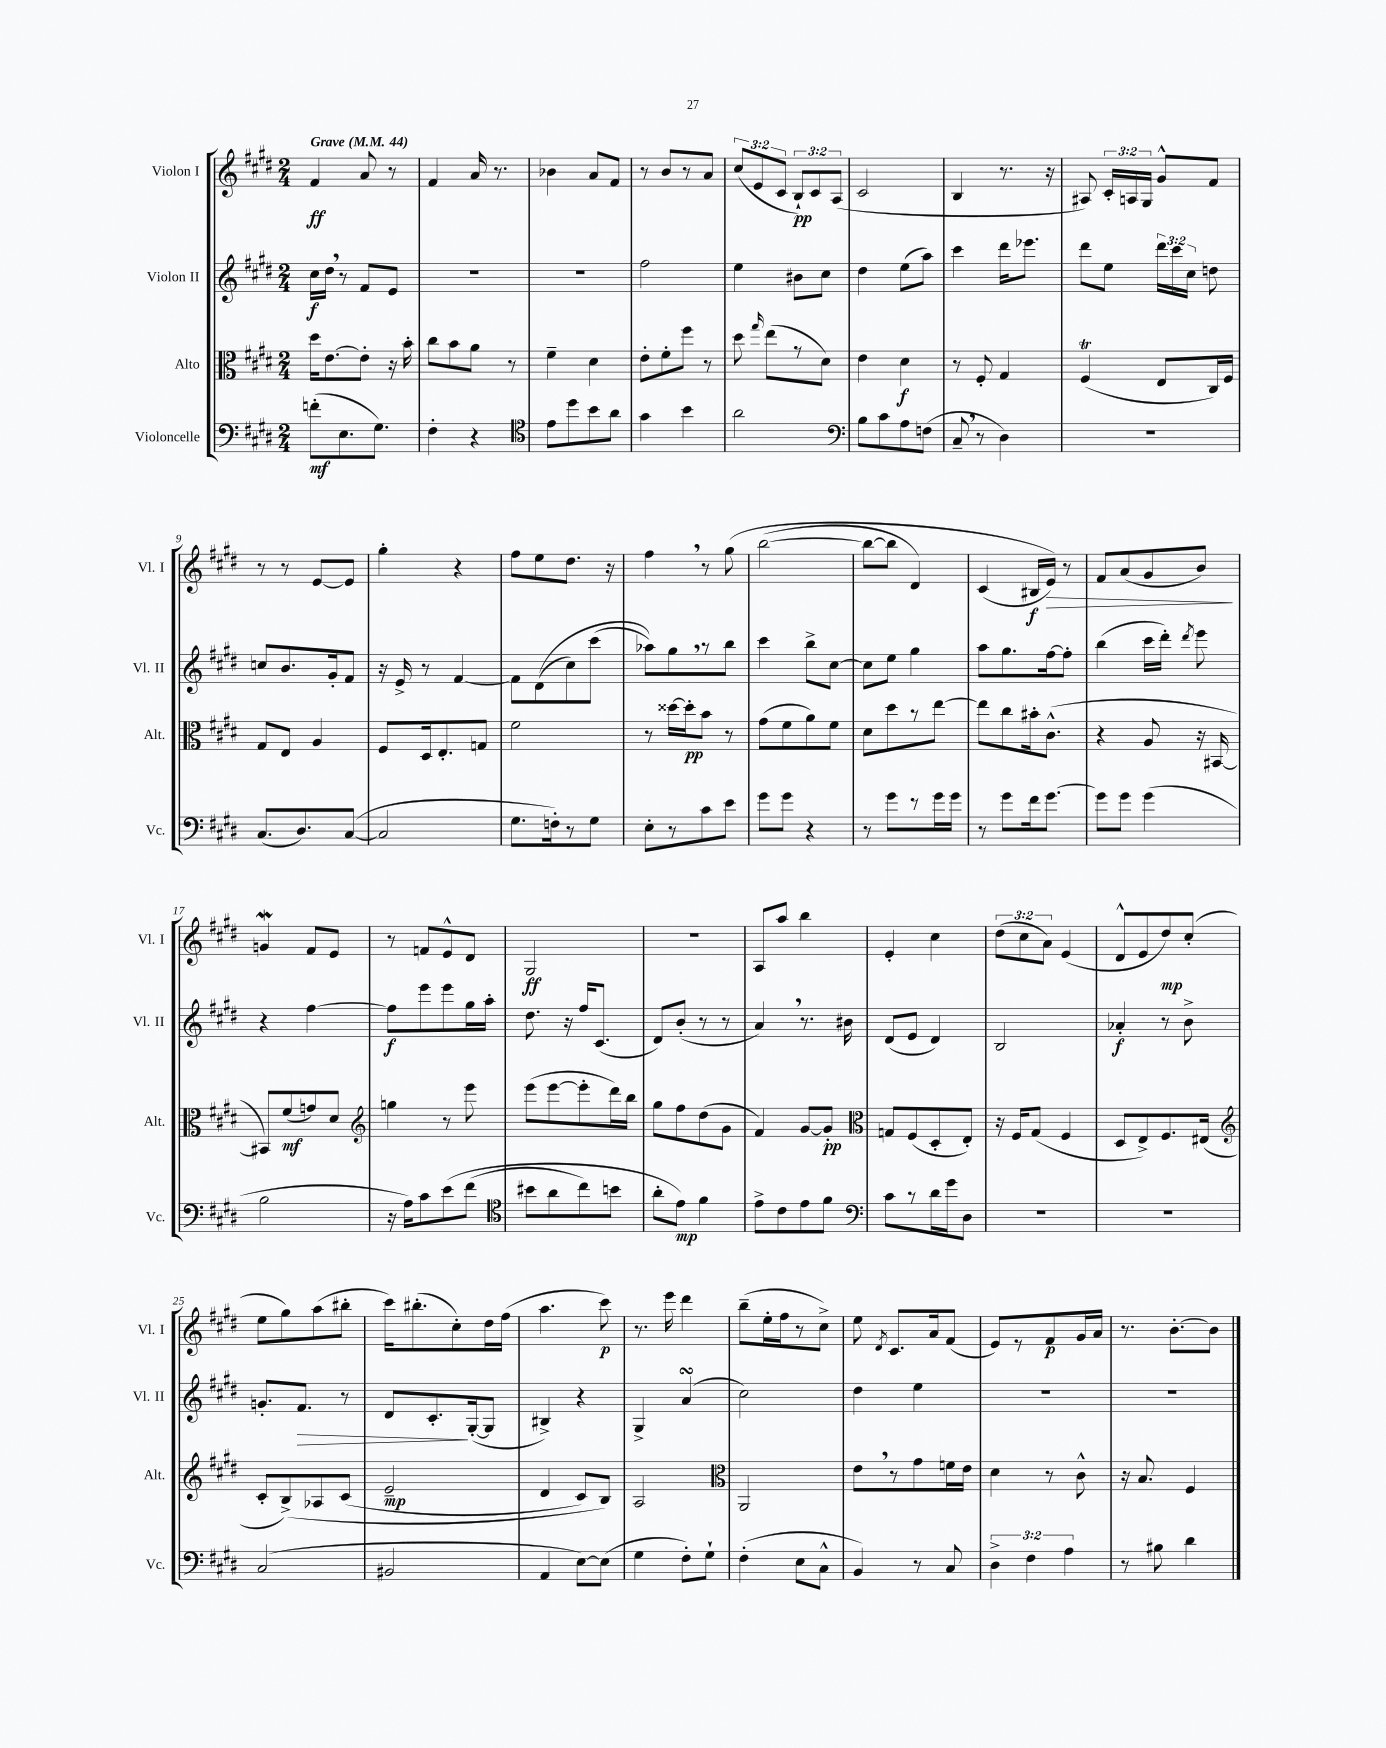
<<
\new StaffGroup <<
\new Staff = "s0" \with { instrumentName = "Violon I" shortInstrumentName = "Vl. I" } {
    \clef treble \key e \major \numericTimeSignature \time 2/4 \override Staff.TupletNumber.text = #tuplet-number::calc-fraction-text \tempo "Grave" 4 = 44
    \autoBeamOff fis'4\ff a'8 r8 |
    fis'4 a'16 r8. |
    bes'4 a'8[ fis'8] |
    r8 b'8[ r8 a'8] |
    \tuplet 3/2 { cis''8[( e'8 cis'8] } \tuplet 3/2 { b8[-!\pp) cis'8 a8]( } |
    cis'2 |
    b4 r8. r16 |
    ais8) \tuplet 3/2 { cis'16[-. a16 gis16] } gis'8[-^ fis'8] |
    r8 r8 e'8[~ e'8] |
    gis''4-. r4 |
    fis''8[ e''8 dis''8.] r16 |
    fis''4 \breathe r8 gis''8\( |
    b''2~( |
    b''8[~ b''8] dis'4) |
    cis'4( bis16[\f e'16]\>)\) r8 |
    fis'8[ a'8( gis'8 b'8]\!) |
    g'4\mordent fis'8[ e'8] |
    r8 f'8[ e'8-^ dis'8] |
    gis2\ff |
    R2 |
    a8[ a''8] b''4 |
    e'4-. cis''4 |
    \tuplet 3/2 { dis''8[( cis''8 a'8]) } e'4( |
    dis'8[-^ e'8 dis''8\mp) cis''8]-.( |
    e''8[ gis''8) a''8( bis''8]-. |
    cis'''16[) bis''8.-.( cis''8-.) dis''16 fis''16]( |
    a''4. cis'''8\p) |
    r8. e'''16 dis'''4 |
    b''8[--( e''16-. fis''16 r8 cis''8]->) |
    e''8 \acciaccatura { dis'8 } cis'8.[ a'16 fis'8]( |
    e'8[) r8 fis'8\p gis'16 a'16] |
    r8. b'8.[~-. b'8] \bar "|." |
}
\new Staff = "s1" \with { instrumentName = "Violon II" shortInstrumentName = "Vl. II" } {
    \clef treble \key e \major \numericTimeSignature \time 2/4 \override Staff.TupletNumber.text = #tuplet-number::calc-fraction-text
    \autoBeamOff cis''16[\f dis''16] \breathe r8 fis'8[ e'8] |
    R2 |
    R2 |
    fis''2 |
    e''4 bis'8[ cis''8] |
    dis''4 e''8[( a''8]) |
    cis'''4 dis'''16[ ees'''8.] |
    dis'''8[ e''8] \tuplet 3/2 { dis'''16[ cis'''16 cis''16] } d''8 |
    c''8[ b'8. gis'16-. fis'8] |
    r16 e'16-> r8 fis'4~ |
    fis'8[ dis'8(\( cis''8) cis'''8]( |
    aes''8[)\) gis''8 \breathe r8 b''8] |
    cis'''4 b''8[-> cis''8]~ |
    cis''8[ e''8] gis''4 |
    a''8[ gis''8. fis''16~ fis''8]-. |
    b''4( cis'''16[ dis'''16]-.) \acciaccatura { dis'''8 } e'''8 |
    r4 fis''4~ |
    fis''8[\f e'''8 e'''8 gis''16 a''16]-. |
    dis''8. r16 fis''16[ cis'8.]( |
    dis'8[) b'8]-.( r8 r8 |
    a'4) \breathe r8. bis'16 |
    dis'8[( e'8] dis'4) |
    b2 |
    aes'4-.\f r8 b'8-> |
    g'8.[-. fis'8.]\> r8 |
    dis'8[ cis'8.-.\! gis16~-.( gis8] |
    bis4->) r4 |
    gis4-> a'4\turn( |
    cis''2) |
    dis''4 e''4 |
    r2 |
    R2 \bar "|." |
}
\new Staff = "s2" \with { instrumentName = "Alto" shortInstrumentName = "Alt." } {
    \clef alto \key e \major \numericTimeSignature \time 2/4
    \autoBeamOff dis''16[ e'8.~ e'8]-. r16 b'16-. |
    cis''8[ b'8 a'8] r8 |
    fis'4-- dis'4 |
    e'8[-. fis'8-. fis''8] r8 |
    dis''8 \grace { gis''16 } e''8[( r8 dis'8]) |
    e'4 dis'4\f |
    r8 fis8-. gis4 |
    fis4\trill( e8[ cis16) fis16] |
    gis8[ e8] a4 |
    fis8[ dis16 e8.-. g8] |
    fis'2 |
    r8 disis''16[~ disis''16-.\pp b'8] r8 |
    gis'8[( fis'8 a'8) fis'8] |
    dis'8[ dis''8 r8 e''8]~ |
    e''8[ cis''8 bis'16-. cis'8.]-^( |
    r4 a8 r16 bis,16~ |
    bis,8[) fis'8\mf( g'8) dis'8] |
    \clef treble g''4 r8 e'''8 |
    e'''8[( e'''8~ e'''8-. dis'''16) b''16] |
    gis''8[ fis''8 dis''8( gis'8] |
    fis'4) gis'8[~ gis'8]-.\pp |
    \clef alto g8[ fis8( dis8-. e8]-.) |
    r16 fis16[ gis8]( fis4 |
    dis8[ e8->) fis8. eis16]( |
    \clef treble cis'8[-. b8->)\( aes8 cis'8]( |
    e'2--\mp |
    dis'4 cis'8[) b8]\) |
    a2 |
    \clef alto a,2 |
    e'8[ \breathe r8 gis'8 f'16 e'16] |
    dis'4 r8 cis'8-^ |
    r16 b8. fis4 \bar "|." |
}
\new Staff = "s3" \with { instrumentName = "Violoncelle" shortInstrumentName = "Vc." } {
    \clef bass \key e \major \numericTimeSignature \time 2/4 \override Staff.TupletNumber.text = #tuplet-number::calc-fraction-text
    \autoBeamOff f'8[-.\mf( e8. gis8.]) |
    fis4-. r4 |
    \clef tenor e'8[ dis''8 b'8 a'8] |
    gis'4 b'4 |
    a'2 |
    \clef bass b8[ cis'8 a8 f8]( |
    cis8-- \breathe r8 dis4) |
    R2 |
    cis8.[( dis8.) cis8]~( |
    cis2 |
    gis8.[ f16-.) r8 gis8] |
    e8[-. r8 cis'8 e'8] |
    gis'8[ gis'8] r4 |
    r8 gis'8[ r8 gis'16 gis'16] |
    r8 gis'8[ fis'16 gis'8.]~ |
    gis'8[ gis'8] gis'4( |
    b2 |
    r16 a16[) cis'8 e'8\( fis'8]( |
    \clef tenor bis'8[ a'8 cis''8) b'8] |
    a'8[-. e'8]\mp\) fis'4 |
    e'8[-> cis'8 e'8 fis'8] |
    \clef bass cis'8[ r8 dis'16 gis'16 dis8] |
    r2 |
    R2 |
    cis2( |
    bis,2 |
    a,4 e8[~) e8]( |
    gis4 fis8[-.) gis8]-! |
    fis4-.( e8[ cis8]-^ |
    b,4) r8 cis8 |
    \tuplet 3/2 { dis4-> fis4 a4 } |
    r8 bis8 dis'4 \bar "|." |
}
>>
>>
